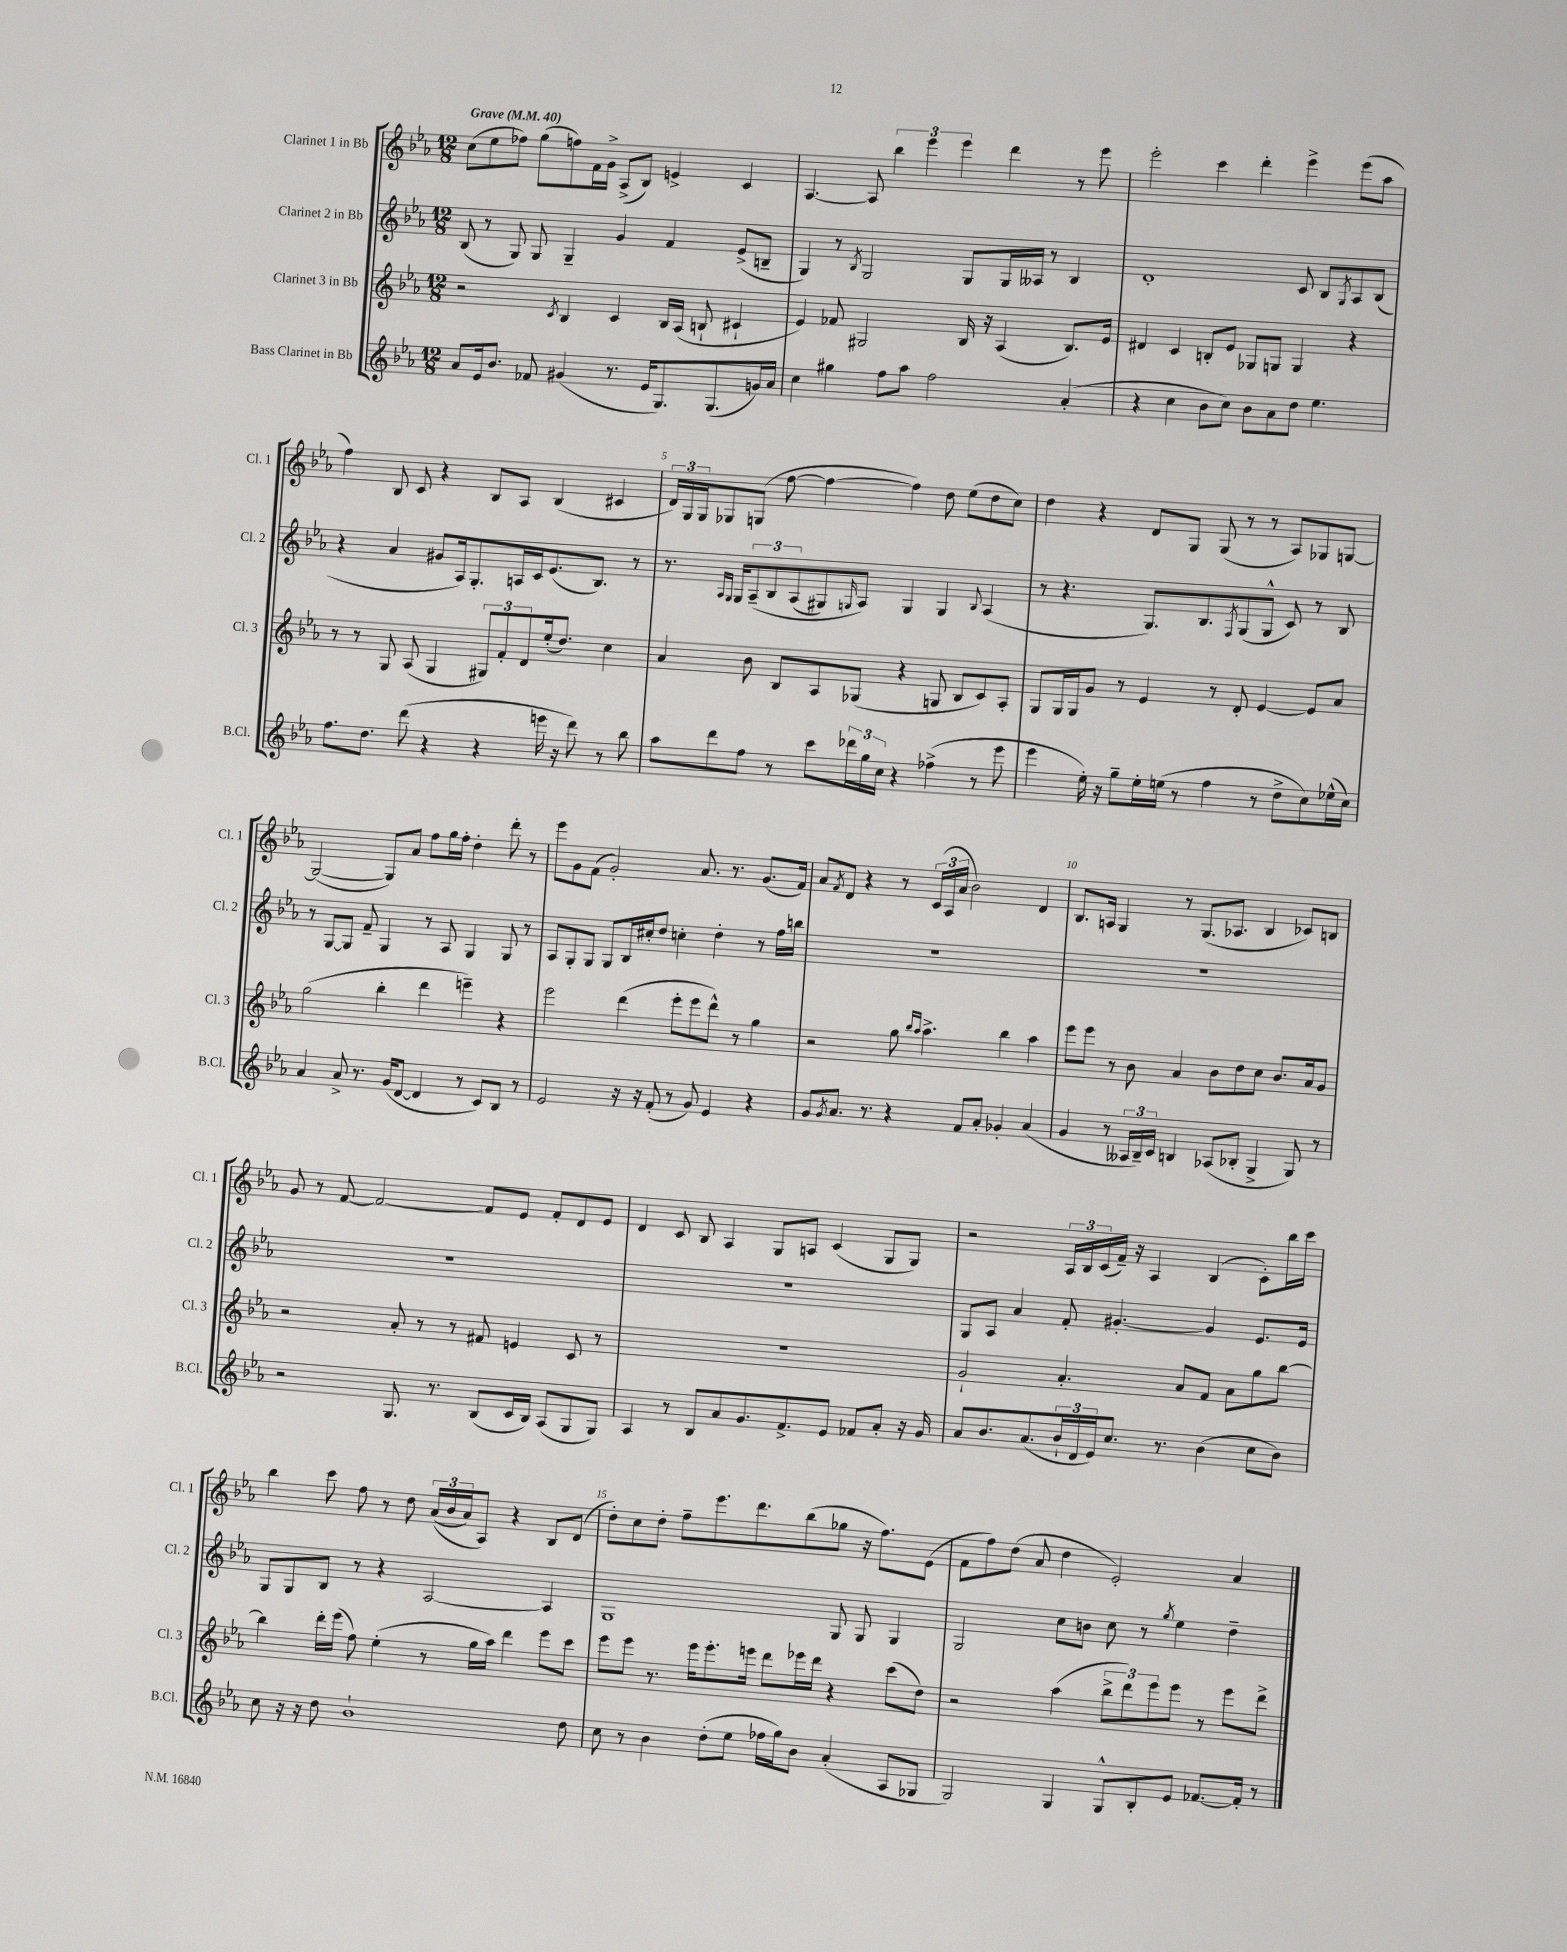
<<
\new StaffGroup <<
\new Staff = "s0" \with { instrumentName = "Clarinet 1 in Bb" shortInstrumentName = "Cl. 1" } {
    \clef treble \key ees \major \numericTimeSignature \time 12/8 \tempo "Grave" 4 = 40
    c''8( ees''8 fes''8) g''8( f''8) f'16 g'16-> aes8->( bes8) e'4-> c'4 |
    aes4.~ aes8 \tuplet 3/2 { bes''4 ees'''4 ees'''4 } d'''4 r8 ees'''8 |
    ees'''2-. c'''4 d'''4-. ees'''4-> ees'''8( aes''8 |
    f''4) bes8 c'8 r4 bes8 aes8 bes4( cis'4 |
    \tuplet 3/2 { d'16) g16 g16 } ges8 g8( f''8~ f''4~ f''4) d''8 ees''8( d''8 c''8) |
    d''4 r4 d'8 g8 g8( r8 r8 aes8) ges8 g8~ |
    g2~( g8) aes'8 f''8 g''16 f''16-. d''4-. d'''8-. r8 |
    ees'''8 g'8 f'8( g'2-.) aes'8. r8. g'8.( f'16) |
    aes'8 \acciaccatura { f'8 } d'8 r4 r8 \tuplet 3/2 { c'16( aes16 aes'16 } bes'2) d'4 |
    bes8. a16 g4 r8 g8.( aes8. bes4 ces'8) b8 |
    g'8 r8 f'8~ f'2~ f'8 ees'8 f'8-. d'8 ees'8 |
    d'4 c'8 bes8 aes4 g8 a8 c'4( g8 g8) |
    r2 \tuplet 3/2 { aes16 bes16 c'16( } f'16--) r16 aes4 bes4( c'8-.) bes''16 c'''16 |
    bes''4 c'''8 f''8 r8 d''8 \tuplet 3/2 { aes'16(\( bes'16 aes'16) } aes8\) r4 bes8 d'8( |
    d''8-.) c''8 d''8-. f''8-- ees'''8. d'''8. bes''8( ges''8 r16 f''8.) ees'8( |
    f'8 f''8) d''8( aes'8 d''4 ees'2-.) aes'4 \bar "|." |
}
\new Staff = "s1" \with { instrumentName = "Clarinet 2 in Bb" shortInstrumentName = "Cl. 2" } {
    \clef treble \key ees \major \numericTimeSignature \time 12/8
    bes8( r8 g8) g8 g4-- g'4 f'4 ees'8->( b8-- |
    g4) r8 \acciaccatura { bes8 } g2 g8 g16 aeses16 r8 bes4 |
    d'1-. c'8 bes8 \acciaccatura { g8 } aes8 bes8( |
    r4 aes'4 gis'8 aes16) g8.-. a16 c'16 ees'8.( bes8.) r8 |
    r8. \grace { aes16 g16 } g16 \tuplet 3/2 { aes8--\( bes8 aes8( } gis8) \grace { g16 } aes8\) g4 g4 \appoggiatura { bes8 } aes4( |
    r8 r4. g8.) bes8. \acciaccatura { f8 } g8( g8-^ c'8) r8 bes8 |
    r8 g8~ g8 f'8-- g4 r8 aes8 g4 g8 r8 |
    aes8 g8-. g8 g8 bes16 cis''16-. d''8 c''4-. d''4-. r8 f''16 b''16 |
    R1. |
    R1. |
    R1. |
    R1. |
    g8 aes8 aes'4 f'8-. gis'4.~-. gis'4 ees'8. ees'16 |
    g8 g8 bes8 r8 r4 aes2~ aes4 |
    g1 g8 g8 g4 |
    g2 c''8 b'8 c''8 r8 \acciaccatura { g''8 } ees''4 d''4-- \bar "|." |
}
\new Staff = "s2" \with { instrumentName = "Clarinet 3 in Bb" shortInstrumentName = "Cl. 3" } {
    \clef treble \key ees \major \numericTimeSignature \time 12/8
    r2 \acciaccatura { c'8 } bes4 c'4 bes16 aes16( b8-! cis'4-! |
    ees'4) fes'8 gis2 bes16 r16 aes4( bes8.) ees'16 |
    dis'4 c'4 b8-. ees'8 ges8 g8 g4 r4 |
    r8 r8 g8 aes8( g4 \tuplet 3/2 { gis8) f'8-. d'8 } ees''16-.( d''8.) c''4 |
    aes'4 bes'8 bes8 aes8 ges8( r4 g8 bes8 c'8) aes8-. |
    g8 g16 g16 g'8 r8 ees'4 r8 d'8-. ees'4~ ees'8 aes'8 |
    g''2( bes''4-. d'''4 e'''4--) r4 |
    ees'''2 d'''4( ees'''8-. ees'''8 d'''8-^) r8 g''4 |
    r2 g''8 \grace { bes''16 aes''16 } aes''4.-> bes''4 aes''4 |
    ees'''8 ees'''8 r8 bes'8 aes'4 bes'8 d''8 c''8 bes'8. aes'16 g'8 |
    r2 aes'8-. r8 r8 fis'8 e'4 c'8 r8 |
    R1. |
    g'2-! aes'4.-. aes'8 f'8 aes'8 g''8 bes''8~ |
    bes''4 d'''16-. ees'''16( f''8) ees''4-.( r8 g''16 aes''16) d'''4 ees'''8 c'''8 |
    ees'''8 ees'''8 r8. ees'''16 ees'''8.-. e'''16 d'''8 ees'''16 d'''16 r4 c'''8( d''8) |
    r2 aes''4( \tuplet 3/2 { bes''8-> d'''8) ees'''8 } ees'''8 r8 ees'''8 d'''8-> \bar "|." |
}
\new Staff = "s3" \with { instrumentName = "Bass Clarinet in Bb" shortInstrumentName = "B.Cl." } {
    \clef treble \key ees \major \numericTimeSignature \time 12/8
    aes'8 ees'16 bes'8. fes'8 gis'4( r8. ees'16 g8.) g8.( g'16) aes'16 |
    c''4 gis''4 f''8 aes''8 f''2 aes'4-.( |
    r4 c''4 bes'8 c''8) bes'8 aes'8 d''8 ees''4. |
    f''8. d''8. d'''8( r4 r4 e'''16 r16 d'''8) r8 bes''8 |
    aes''8 d'''8 f''8 r8 c'''8 \tuplet 3/2 { des'''16 g''16 c''16 } r4 fes''4->( r8 ees'''8 |
    ees'''4 ees''16-.) r16 g''8-- ees''16-. e''16( r8 f''4 r8 d''8-> c''8) ees''16-^( c''16) |
    aes'4 aes'8-> r8. g'16( d'8~ d'4 r8 c'8) bes8 r8 |
    ees'2 r16 r16 f'8-.( r8 g'8) ees'4 r4 |
    g'8 \acciaccatura { g'8 } aes'8. r8. r4 f'8 aes'8-. ges'4-. aes'4( |
    g'4 r8 \tuplet 3/2 { aeses16 bes16--) c'16 } b4 aes8( bes8-. g4-> g8) r8 |
    r2 g8. r8. bes8( c'16 bes16) aes8( g8 g8) |
    aes4 r8 bes8 aes'8 g'8. f'8.-> ees'8 fes'8 aes'8-. r16 g'16 |
    aes'8 bes'8. aes'8.( \tuplet 3/2 { bes'16-! d'16 ees'16) } c''8. r8. bes'4( c''8 bes'8) |
    c''8 r16 r16 d''8 bes'1-! d''8 |
    c''8 r8 bes'4 d''8-.( ees''8 fes''16 g''16) bes'8 aes'4-.( aes8 ges8 |
    g2) g4 g8-^ bes8-. ees'8 fes'8.~ fes'16-. r8 \bar "|." |
}
>>
>>
\layout { \context { \Score \override BarNumber.break-visibility = ##(#f #t #t) barNumberVisibility = #(every-nth-bar-number-visible 5) } }
